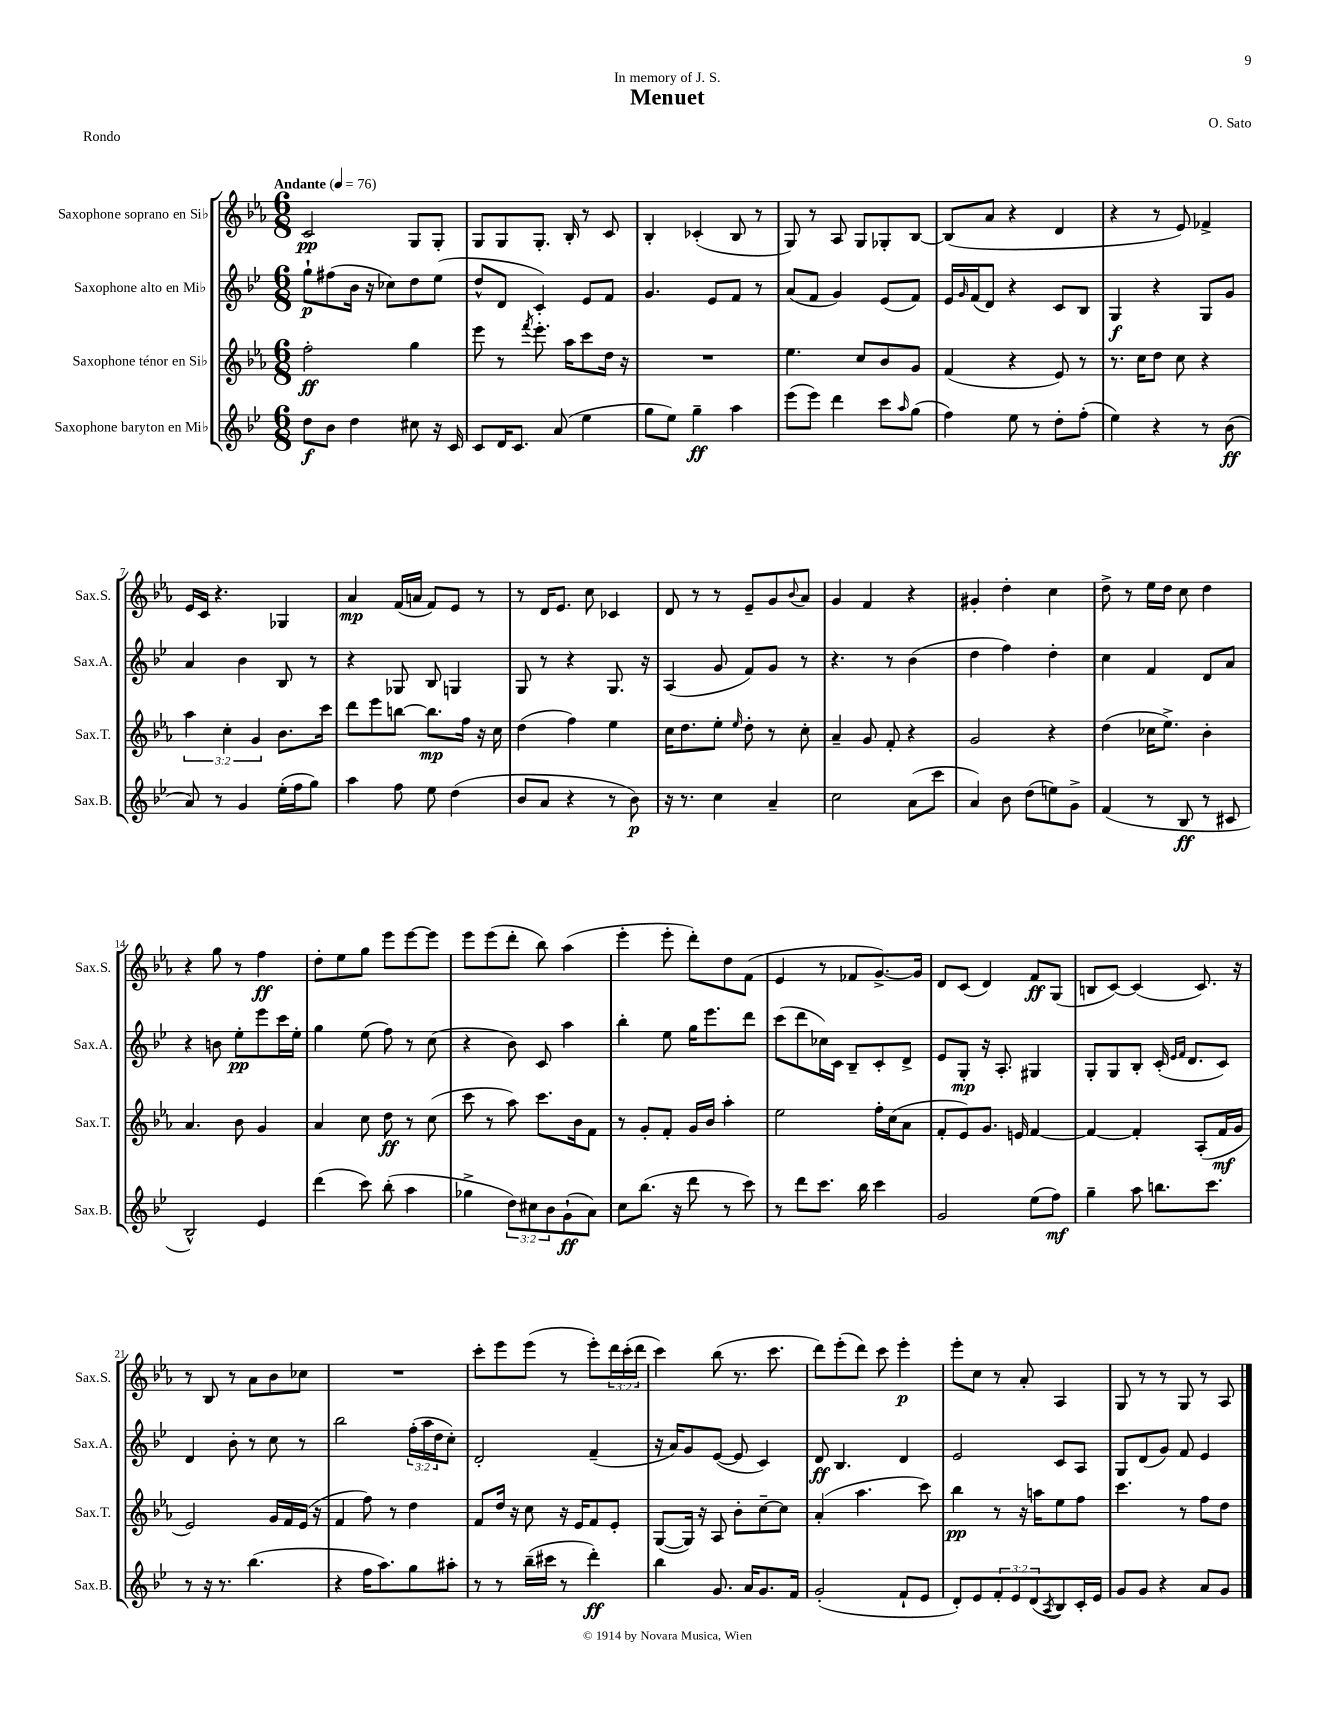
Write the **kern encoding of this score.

**kern	**kern	**kern	**kern
*staff4	*staff3	*staff2	*staff1
*clefG2	*clefG2	*clefG2	*clefG2
*k[b-e-]	*k[b-e-a-]	*k[b-e-]	*k[b-e-a-]
*M6/8	*M6/8	*M6/8	*M6/8
*MM76	*MM76	*MM76	*MM76
8dd	2ff'	8gg`	2c
8b-	.	(8ff#	.
4dd	.	16b-	.
.	.	16r	.
.	.	8cc-)	.
8cc#	4gg	8dd	8G
16r	.	(8ee-	8G'
16c	.	.	.
=	=	=	=
8c	8eee-	8dd^^	8G
16d	8r	8d	8G
8.c	.	.	.
.	8qfff	.	.
.	8.eee-'	4c')	8.G'
(8a	.	.	.
.	16aa-	.	16B-'
4ee-	8ccc	8e-	8r
.	16dd	8f	8c
.	16r	.	.
=	=	=	=
8gg	2.r	4.g	4B-'
8ee-)	.	.	.
4gg~	.	.	(4c-'
.	.	8e-	.
4aa	.	8f	8B-
.	.	8r	8r
=	=	=	=
(8eee-	4.ee-	(8a	8G)
8eee-)	.	8f	8r
4ddd	.	4g)	8A-
.	8cc	.	8G
8ccc	8b-	(8e-	8G-'
16qqaa	.	.	.
(8gg	8g	8f)	[8B-
=	=	=	=
4ff)	(4f	16e-	(8B-]
.	.	16qqg	.
.	.	(16f	.
.	.	8d)	8a-
8ee-	4r	4r	4r
8r	.	.	.
8dd'	8e-)	8c	4d
(8ff'	8r	8B-	.
=	=	=	=
4ee-)	8.r	4G	4r
.	16cc	.	.
4r	8dd	4r	8r
.	8cc	.	8e-)
8r	4r	8G	4f-^
(8b-	.	8g	.
=	=	=	=
8a)	6aa-	4a	16e-
.	.	.	16c
8r	.	.	4.r
.	6cc'	.	.
4g	.	4b-	.
.	6g	.	.
(16ee-'	8.b-	8B-	4G-
16ff	.	.	.
8gg)	.	8r	.
.	16ccc	.	.
=	=	=	=
4aa	8ddd	4r	4a-
.	8eee-	.	.
8ff	[8bb	8G-	(16f
.	.	.	16a
8ee-	8.bb]	8B-	8f)
(4dd	.	4G	8e-
.	16ff	.	.
.	16r	.	8r
.	16cc	.	.
=	=	=	=
8b-	(4dd	8G	8r
8a	.	8r	16d
.	.	.	8.e-
4r	4ff)	4r	.
.	.	.	8cc
8r	4ee-	8.G	4c-
8b-)	.	.	.
.	.	16r	.
=	=	=	=
16r	16cc	(4A	8d
8.r	8.dd	.	.
.	.	.	8r
4cc	8ee-'	8g	8r
.	16qqee-	.	.
.	8dd'	8f)	8e-~
4a~	8r	8g	8g
.	.	.	8qqb-
.	8cc'	8r	8a-
=	=	=	=
2cc	4a-~	4.r	4g
.	8g	.	4f
.	8f'	8r	.
(8a	4r	(4b-	4r
8ccc	.	.	.
=	=	=	=
4a)	2g	4dd	4g#'
8b-	.	4ff)	4dd'
(8dd	.	.	.
8ee)	4r	4dd'	4cc
8g^	.	.	.
=	=	=	=
(4f	(4dd	4cc	8dd^
.	.	.	8r
8r	16cc-	4f	16ee-
.	8.ee-^)	.	16dd
8B-	.	.	8cc
8r	4b-'	8d	4dd
8c#	.	8a	.
=	=	=	=
2B-^^)	4.a-	4r	4r
.	.	8b	8gg
.	8b-	8ee-'	8r
4e-	4g	8eee-	4ff
.	.	16ccc	.
.	.	16ee-'	.
=	=	=	=
(4ddd	4a-	4gg	8dd'
.	.	.	8ee-
8ccc)	8cc	(8ee-	8gg
(8bb-'	8dd	8ff)	8eee-
4aa	8r	8r	[8eee-
.	(8cc	(8cc	8eee-]
=	=	=	=
4gg-^	8ccc	4r	8eee-
.	8r	.	(8eee-
12dd)	8aa-)	8b-)	8ddd'
12cc#	.	.	.
.	8.ccc	8c	8bb-)
12b-	.	.	.
(8g`	.	4aa	(4aa-
.	16b-	.	.
8a)	8f	.	.
=	=	=	=
8cc	8r	4bb-'	4eee-'
(8.bb-	8g'	.	.
.	8f'	8ee-	8eee-'
16r	.	.	.
8ddd	16g	16gg	8ddd')
.	16b-	8.eee-	.
8r	4aa-'	.	8dd
8ccc)	.	8ddd	(8f
=	=	=	=
8r	2ee-	(8ccc	4e-
8ddd	.	8ddd	.
8.ccc	.	16cc-)	8r
.	.	16c	.
.	.	8B-~	8f-
16bb-	.	.	.
4ccc	16ff'	8c'	[8.g^)
.	(16cc	.	.
.	8a-	8d^	.
.	.	.	16g]
=	=	=	=
2g	8f'	8e-	8d
.	8e-)	8G'	(8c
.	8.g	16r	4d)
.	.	8.A'	.
.	16e	.	.
(8ee-	[4f	4G#	8f
8ff)	.	.	(8G
=	=	=	=
4gg~	4f_	8G'	8B
.	.	8G	[8c)
8aa	4f']	8B-'	(4c]
8.bb	.	(16c'	.
.	.	16qqe-	.
.	.	16qqf	.
.	.	8.d	.
.	(8A-'	.	8.c)
8.ccc	.	.	.
.	16f	8c)	.
.	16g	.	16r
=	=	=	=
8r	2e-)	4d	8r
16r	.	.	8B-
8.r	.	.	.
.	.	8b-'	8r
(4.bb-	.	8r	8a-
.	16g	8cc	8b-
.	16f	.	.
.	(16e-	8r	8cc-
.	16r	.	.
=	=	=	=
4r	4f	2bb-	2.r
16ff	8ff)	.	.
8.aa)	.	.	.
.	8r	.	.
8gg	4dd	(24ff'	.
.	.	24aa	.
.	.	24dd	.
8aa#'	.	8cc')	.
=	=	=	=
8r	8f	2d'	8ccc'
8r	16dd	.	8eee-
.	16r	.	.
(16bb-~	8cc	.	(8eee-
16ccc#	.	.	.
8r	16r	.	8r
.	16e-	.	.
4ddd')	8f	(4f~	8eee-')
.	8e-'	.	24ddd
.	.	.	(24ccc'
.	.	.	24ddd
=	=	=	=
4bb-	([8G	16r	4ccc)
.	.	16a)	.
.	16G])	8g	.
.	16r	.	.
8.g	8A-	([8e-	(8bb-
.	8b-'	8e-]	8.r
16a	.	.	.
8.g	[8cc~	4c)	.
.	.	.	8.ccc
.	8cc]	.	.
16f	.	.	.
=	=	=	=
(2g'	(4a-'	8d	8ddd)
.	.	4.B-	(8eee-'
.	4.aa-	.	8ddd)
.	.	.	8ccc
8f`	.	4d	4eee-'
8e-	8ccc)	.	.
=	=	=	=
8d')	4bb-	2e-	8eee-'
8e-	.	.	8cc
12f'	8r	.	8r
12e-	.	.	.
.	16r	.	8a-'
(12d	.	.	.
.	16aa	.	.
8qA	.	.	.
8B-)	8ee-	8c	4A-
16c'	8ff	8A	.
16e-	.	.	.
=	=	=	=
8g	4.ccc	8G	8G
8g	.	(8d	8r
4r	.	8g)	8r
.	8r	8f	8G
8a	8ff	4e-	8r
8g	8dd	.	8A-
==	==	==	==
*-	*-	*-	*-
